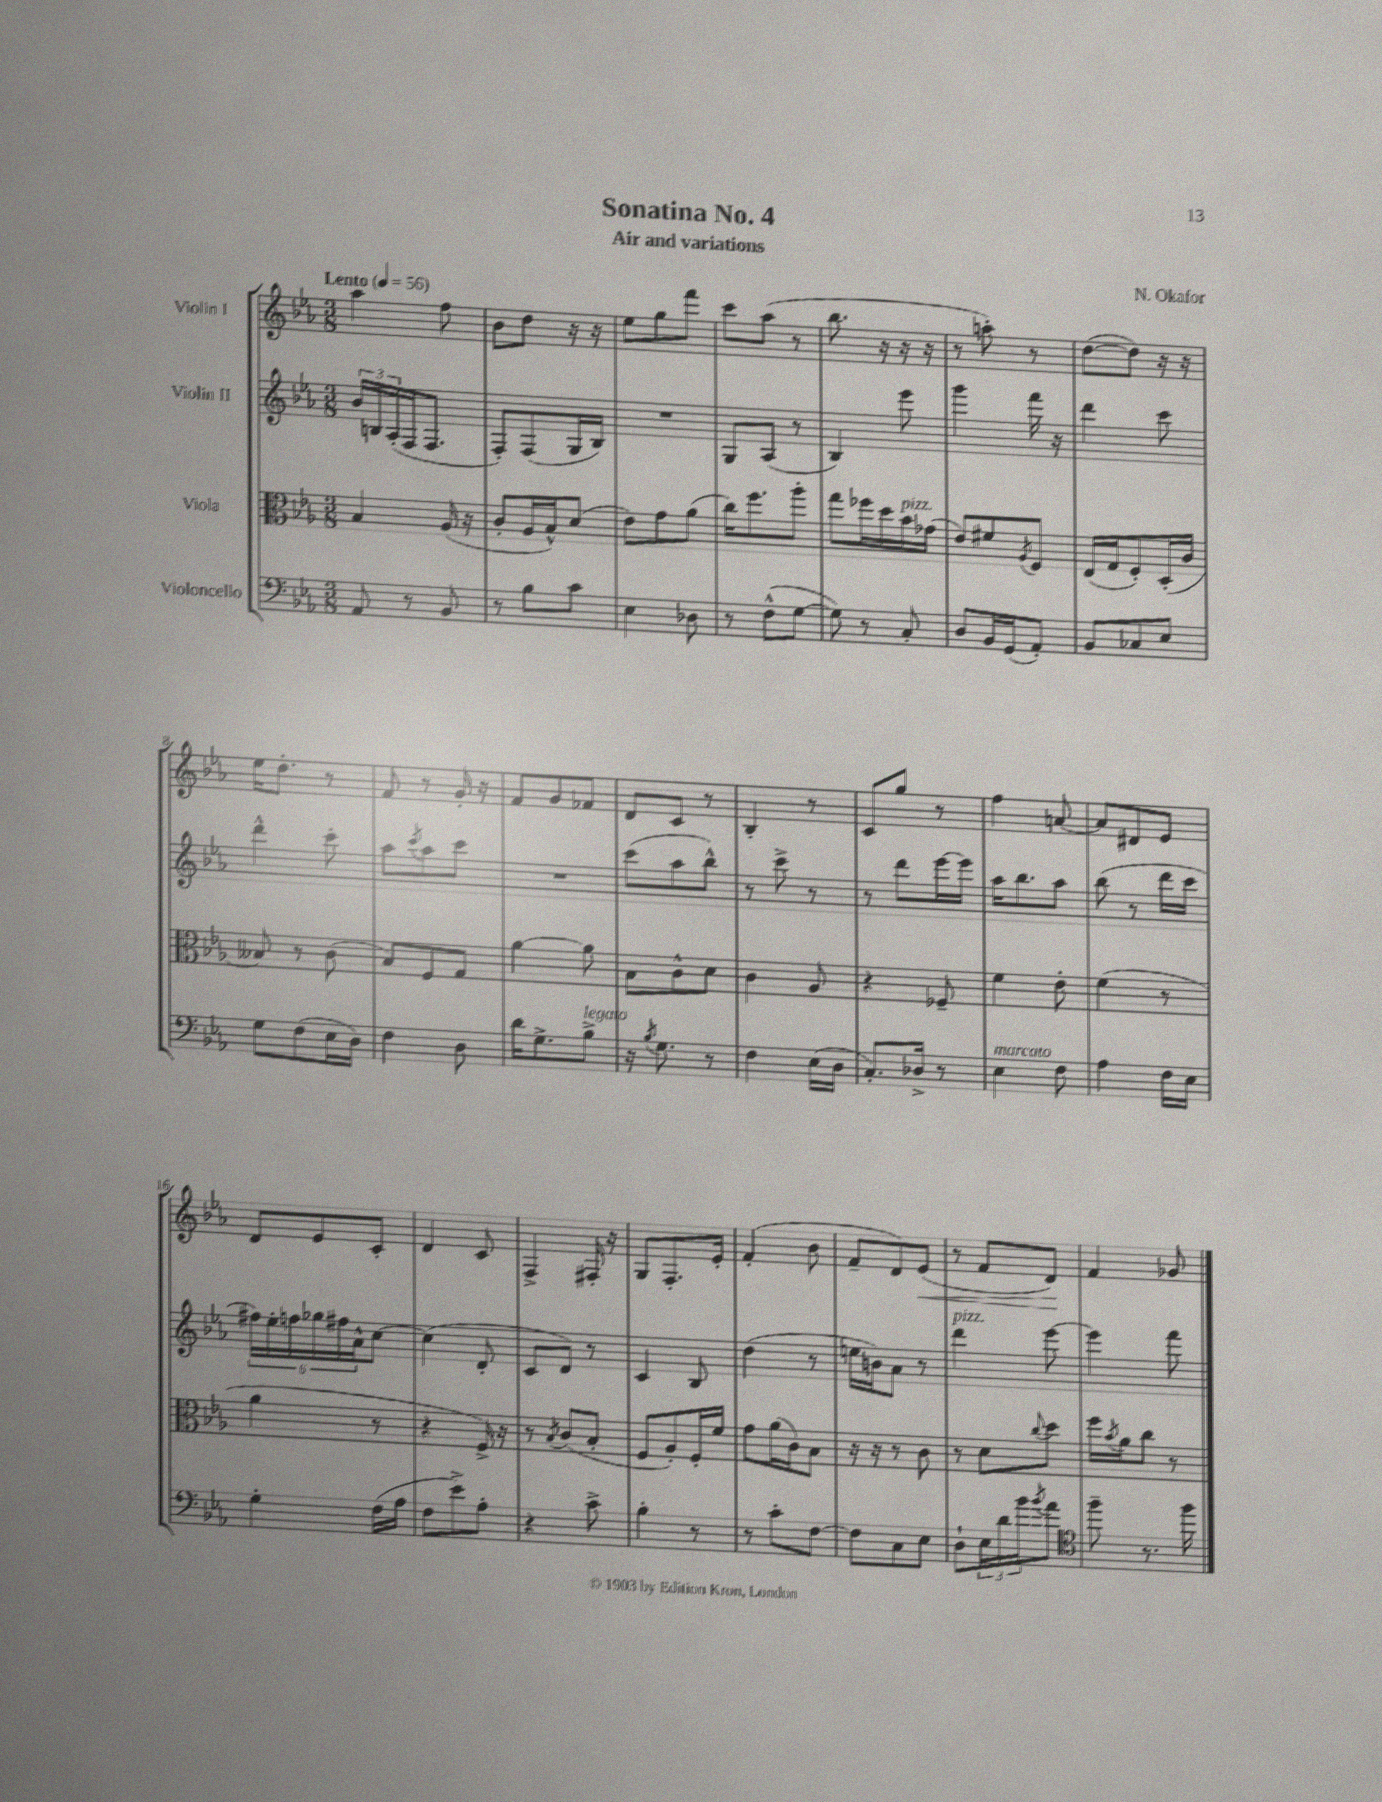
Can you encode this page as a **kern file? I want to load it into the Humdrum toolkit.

**kern	**kern	**kern	**kern	**dynam
*part4	*part3	*part2	*part1	*part1
*staff4	*staff3	*staff2	*staff1	*staff1
*I"Violoncello	*I"Viola	*I"Violin II	*I"Violin I	*
*clefF4	*clefC3	*clefG2	*clefG2	*
*k[b-e-a-]	*k[b-e-a-]	*k[b-e-a-]	*k[b-e-a-]	*
*M3/8	*M3/8	*M3/8	*M3/8	*
*MM56	*MM56	*MM56	*MM56	*
=1	=1	=1	=1	=1
!	!	!	!LO:TX:a:B:t=Lento	!
8AA-/	4B-/	24b-/LL	4aa-\	.
.	.	24Bn/	.	.
.	.	(24A-'/	.	.
8r	.	16F/J	.	.
.	.	8.F/J	.	.
8BB-/	(16A-/	.	8ff\	.
.	16r	.	.	.
=2	=2	=2	=2	=2
8r	8c'/L	8F'/L)	8b-\L	.
8B-\L	16A-/L	(8F/	8dd\J	.
.	16B-^^/J)	.	.	.
8c\J	(8d/J	16G/L	16r	.
.	.	16B-/JJ)	16r	.
=3	=3	=3	=3	=3
4E-\	8e-\L)	4.r	8ee-\L	.
.	8g\	.	8gg\	.
8D-X\	(8a-\J	.	8fff\J	.
=4	=4	=4	=4	=4
8r	16cc\KL)	8G/L	8ccc\L	.
.	8.ff\	.	.	.
(8F^^\L	.	(8A-/J	(8aa-\J	.
[8G\J	8aa-'\J	8r	8r	.
=5	=5	=5	=5	=5
8G\])	8gg\L	4B-/)	8.bb-\	.
8r	16ff-X\L	.	.	.
.	16dd\	.	16r	.
!	!LO:TX:a:i:t=pizz.	!	!	!
8C'/	16b-\	8eee-\	16r	.
.	(16g-X\JJ	.	16r	.
=6	=6	=6	=6	=6
8D/L	8e-/L)	4ggg\	8r	.
16BB-/L	8f#X/	.	8aan'\)	.
(16GG/J	.	.	.	.
.	8qA-/	.	.	.
8AA-'/J)	8F/J	16fff\	8r	.
.	.	16r	.	.
=7	=7	=7	=7	=7
8BB-/L	(16E-/LL	4ddd\	([8dd\L	.
.	16G/J	.	.	.
8C-X/	8F'/)	.	8dd\J])	.
8E-/J	(16D'/L	8ccc\	16r	.
.	16c/JJ	.	16r	.
!!LO:LB:g=z
=8	=8	=8	=8	=8
8G\L	8B--X/)	4ddd^^\	16ee-\KL	.
.	.	.	8.dd'\J	.
(8F\	8r	.	.	.
16E-\L	(8c\	8ccc'\	8r	.
16D\JJ)	.	.	.	.
=9	=9	=9	=9	=9
4F\	8B-/L)	8aa-\L	8f/	.
.	.	8qccc/	.	.
.	8F/	8aa-\	8r	.
8D\	8G/J	8ccc\J	16g'/	.
.	.	.	16r	.
=10	=10	=10	=10	=10
16d\KL	[4a-\	4.r	8f/L	.
8.G^\	.	.	.	.
.	.	.	8g/	.
!LO:TX:a:i:t=legato	!	!	!	!
8B-^\J	8a-\]	.	8f-X/J	.
=11	=11	=11	=11	=11
16r	8B-\L	(8ccc\L	8d/L	.
8qB-/	.	.	.	.
8.G\	.	.	.	.
.	8c^^\	8aa-\	8c/J	.
8r	8d\J	8bb-^^\J)	8r	.
=12	=12	=12	=12	=12
4F\	4c\	8r	4B-'/	.
.	.	8ccc^\	.	.
(16E-\LL	8A-/	8r	8r	.
16D\JJ	.	.	.	.
=13	=13	=13	=13	=13
8.C'/L)	4r	8r	8c/L	.
.	.	8ddd\L	8gg/J	.
16D-X^/Jk	.	.	.	.
8r	8F-X~/	[16eee-\L	8r	.
.	.	16eee-\JJ]	.	.
=14	=14	=14	=14	=14
!LO:TX:a:i:t=marcato	!	!	!	!
4E-\	4f\	16aa-\KL	4ff\	.
.	.	8.bb-\	.	.
8F\	8e-'\	8aa-\J	[8an/	.
=15	=15	=15	=15	=15
4A-\	(4f\	(8bb-\	8a/L]	.
.	.	8r	8d#X/	.
16F\LL	8r	16ddd\LL	8e-/J	.
16E-\JJ	.	16ccc\JJ	.	.
!!LO:LB:g=z
=16	=16	=16	=16	=16
4G'\	4a-\	24ff#X\LL)	8d/L	.
.	.	24ee-'\	.	.
.	.	24ffn\	.	.
.	.	24gg-X\	8e-/	.
.	.	24ff#X\	.	.
.	.	24a-^^\J	.	.
(16F\LL	8r	[8cc\J	8c'/J	.
16A-\JJ	.	.	.	.
=17	=17	=17	=17	=17
8F\L	4r	(4cc\]	4d/	.
8e-^\)	.	.	.	.
8A-'\J	16F^/)	8d'/	8c/	.
.	16r	.	.	.
=18	=18	=18	=18	=18
4r	8r	8c/L	4F^/	.
.	8qB-/	.	.	.
.	(8c/L	8d/J)	.	.
8c^\	8B-'/J	8r	16F#X'/	.
.	.	.	16r	.
=19	=19	=19	=19	=19
4B-'\	8F/L	4c/	8G/L	.
.	8A-'/)	.	8.F'/	.
8r	16F'/L	8B-/	.	.
.	16f/JJ	.	16e-'/Jk	.
=20	=20	=20	=20	=20
8r	8g\L	(4dd\	(4f'/	.
8c'\L	(16a-\L	.	.	.
.	16c\J)	.	.	.
[8F\J	8B-\J	8r	8b-\	.
=21	=21	=21	=21	=21
8F\L]	16r	16een\LL	8f~/L	.
.	16r	16bn\J)	.	.
8C\	8r	8a-\J	8d/)	.
!	!	!	!	!LO:HP:b
8E-\J	8c\	8r	(8e-/J	<
=22	=22	=22	=22	=22
!	!	!LO:TX:a:i:t=pizz.	!	!
8D`\L	8r	4ddd\	8r	.
24E-\L	8d\L	.	8f/L	.
24d\	.	.	.	.
24b-\J	.	.	.	.
8qb-/	8qqcc/	.	.	.
8a-\J	8dd\J	[8eee-\	8d/J)	.
.	.	.	.	[
=23	=23	=23	=23	=23
*clefC4	*	*	*	*
8ff~\	16ff\LL	4eee-\]	4f/	.
.	8qb-/	.	.	.
.	16a-\J	.	.	.
8.r	8cc\J	.	.	.
.	8r	8fff\	8g-X/	.
16ff\	.	.	.	.
==	==	==	==	==
*-	*-	*-	*-	*-
